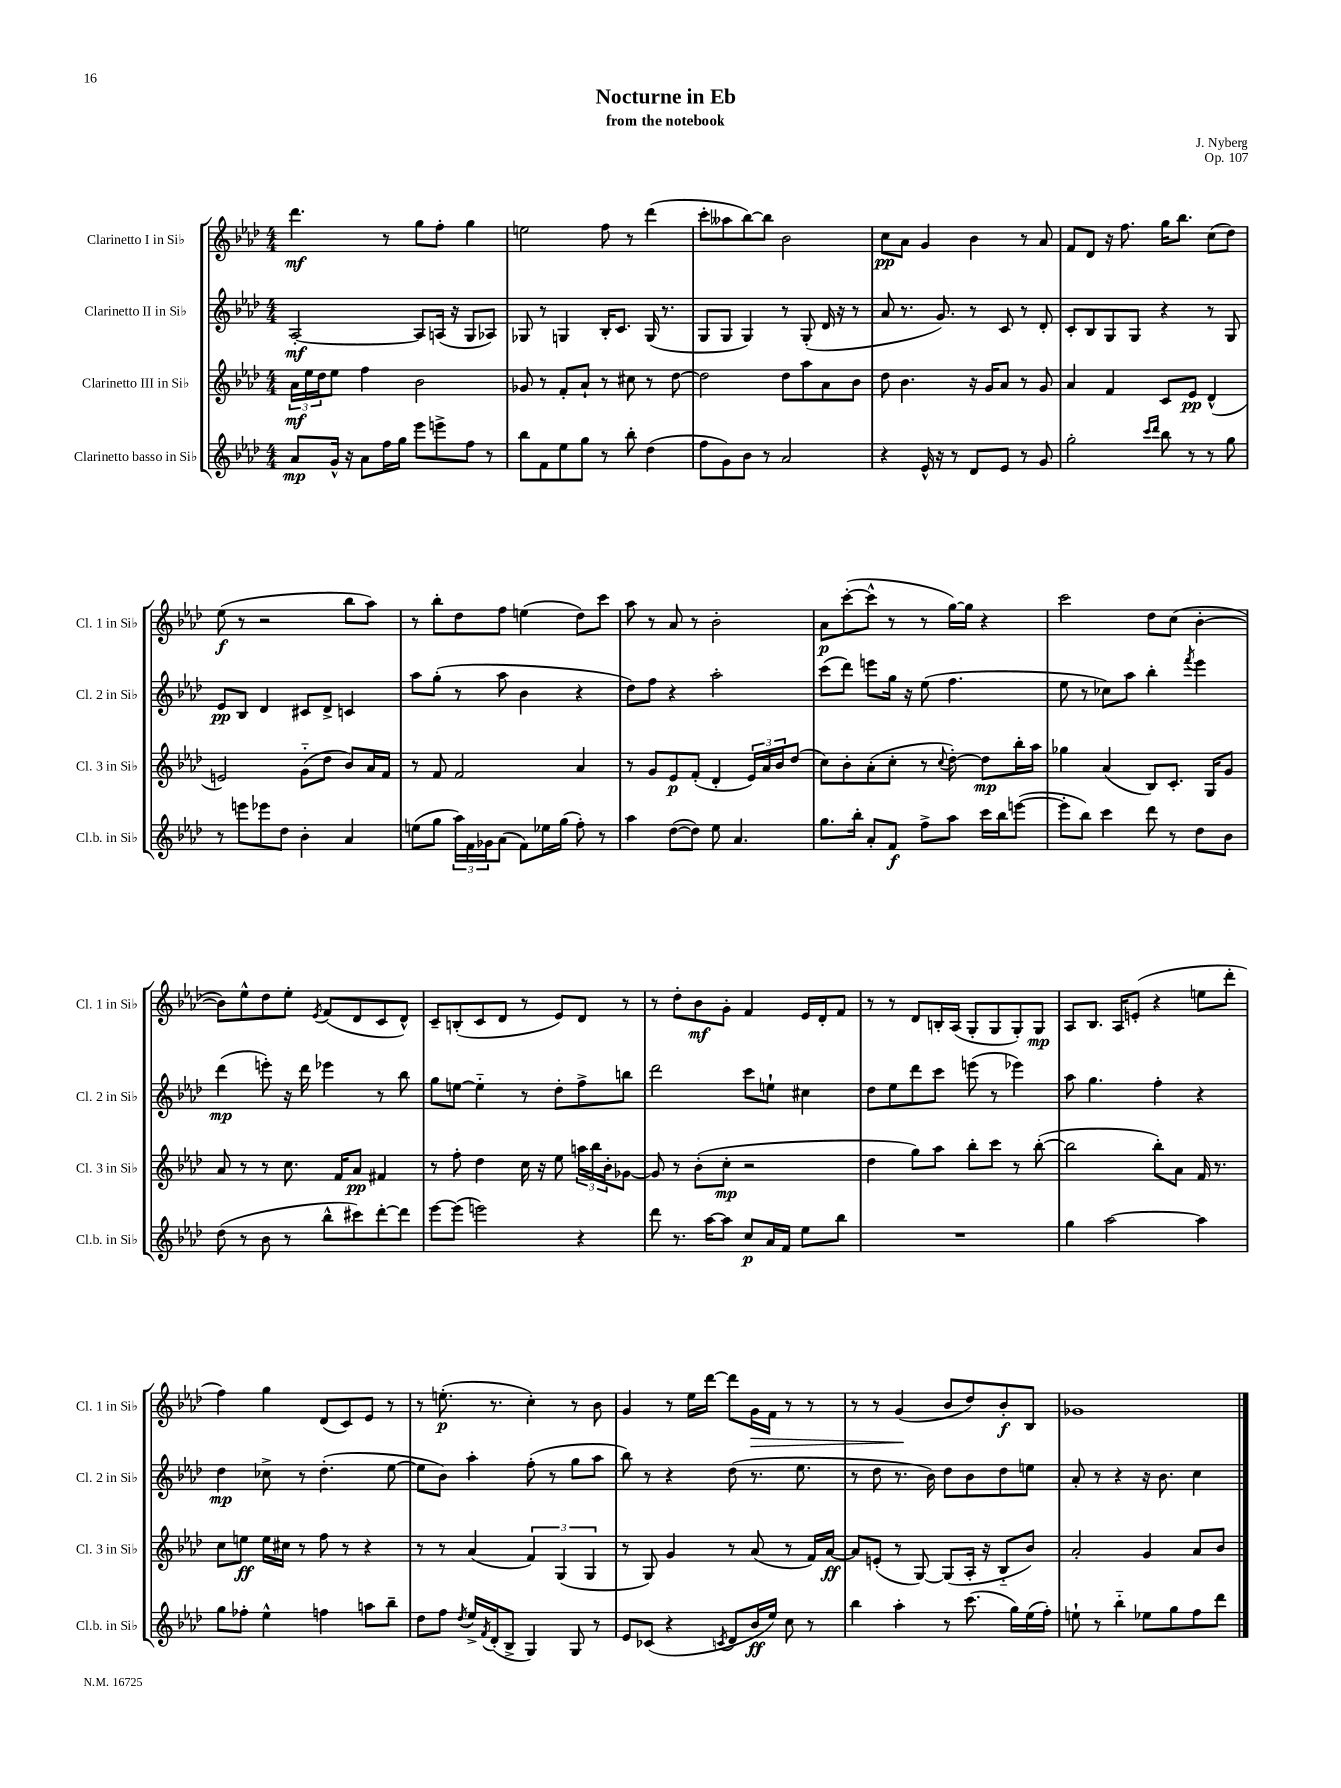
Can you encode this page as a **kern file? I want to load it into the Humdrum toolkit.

**kern	**kern	**kern	**kern
*staff4	*staff3	*staff2	*staff1
*clefG2	*clefG2	*clefG2	*clefG2
*k[b-e-a-d-]	*k[b-e-a-d-]	*k[b-e-a-d-]	*k[b-e-a-d-]
*M4/4	*M4/4	*M4/4	*M4/4
8a-	24a-	[2A-'	4.ddd-
.	24ee-	.	.
.	24dd-	.	.
16g^^	8ee-	.	.
16r	.	.	.
8a-	4ff	.	.
16ff	.	.	8r
16gg	.	.	.
8eee-	2b-	8A-]	8gg
8eee^	.	(16A	8ff'
.	.	16r	.
8ff	.	8G	4gg
8r	.	8A-)	.
=	=	=	=
8bb-	8g-	8G-	2ee
8f	8r	8r	.
8ee-	8f'	4G	.
8gg	8a-`	.	.
8r	8r	16B-'	8ff
.	.	8.c	.
8bb-'	8cc#	.	8r
(4dd-	8r	(16G	(4ddd-
.	.	8.r	.
.	[8dd-	.	.
=	=	=	=
8ff	2dd-]	8G	8ccc'
8g)	.	8G	8aa--
8b-	.	4G)	[8bb-)
8r	.	.	8bb-]
2a-	8dd-	8r	2b-
.	8aa-	(8G'	.
.	8a-	16d-	.
.	.	16r	.
.	8b-	8r	.
=	=	=	=
4r	8dd-	8a-	8cc
.	4.b-	8.r	8a-
16e-^^	.	.	4g
16r	.	8.g)	.
8r	.	.	.
8d-	16r	8r	4b-
.	16g	.	.
8e-	8a-	8c	.
8r	8r	8r	8r
8g	8g	8d-'	8a-
=	=	=	=
2gg'	4a-	8c'	8f
.	.	8B-	8d-
.	4f	8G	16r
.	.	.	8.ff
.	.	8G	.
16qqccc	.	.	.
16qqddd-	.	.	.
8bb-	8c	4r	16gg
.	.	.	8.bb-
8r	8e-	.	.
8r	(4d-^^	8r	(8cc
8gg	.	8G	8dd-)
=	=	=	=
8r	2e)	8e-	(8ee-
8eee	.	8B-	8r
8eee-	.	4d-	2r
8dd-	.	.	.
4b-'	(8g'~	8c#	.
.	8dd-	8d-^	.
4a-	8b-)	4c	8bb-
.	16a-	.	8aa-)
.	16f	.	.
=	=	=	=
(8ee	8r	8aa-	8r
8gg	8f	(8gg'	8bb-'
24aa-)	2f	8r	8dd-
24f	.	.	.
24g-	.	.	.
(8a-	.	8aa-	8ff
8f)	.	4b-	(4ee
16ee-	.	.	.
(16gg	.	.	.
8ff')	4a-	4r	8dd-)
8r	.	.	8ccc
=	=	=	=
4aa-	8r	8dd-)	8aa-
.	8g	8ff	8r
([8dd-	8e-	4r	8a-
8dd-])	(8f'	.	8r
8ee-	4d-'	2aa-'	2b-'
4.a-	.	.	.
.	24e-)	.	.
.	24a-	.	.
.	24b-	.	.
.	(8dd-	.	.
=	=	=	=
8.gg	8cc)	(8ccc	8a-
.	8b-'	8ddd-)	([8ccc'
16bb-'	.	.	.
8a-'	(8a-'	8eee	8ccc^^]
8f	8cc'	16gg	8r
.	.	16r	.
8ff^	8r	(8ee-	8r
.	8qqcc	.	.
8aa-	[8dd-')	4.ff	[16gg)
.	.	.	16gg]
16ccc	8dd-]	.	4r
16bb-	.	.	.
([8eee	16bb-'	.	.
.	16aa-	.	.
=	=	=	=
8eee']	4gg-	8ee-	2ccc
8bb-)	.	8r	.
4ccc	(4a-	8cc-)	.
.	.	8aa-	.
8ddd-	8B-)	4bb-'	8dd-
8r	8.c'	.	(8cc
.	.	8qfff	.
8dd-	.	4eee-	[4b-'
.	16G	.	.
8b-	8g	.	.
=	=	=	=
(8dd-	8a-	(4ddd-	8b-])
8r	8r	.	8ee-^^
8b-	8r	8eee')	8dd-
8r	8.cc	16r	8ee-'
.	.	16ddd-	.
.	.	.	8qe-
8bb-^^	.	4eee-	(8f
.	16f	.	.
8ccc#)	8a-	.	8d-
[8ddd-'	4f#	8r	8c
8ddd-]	.	8bb-	8d-^^)
=	=	=	=
[8eee-	8r	8gg	8c~
(8eee-]	8ff'	[8ee	(8B'
2eee)	4dd-	4ee'~]	8c
.	.	.	8d-
.	16cc	8r	8r
.	16r	.	.
.	8ee-	8dd-'	8e-)
4r	24aa	8ff^	8d-
.	24bb-	.	.
.	24b-'	.	.
.	[8g-	8bb	8r
=	=	=	=
8ddd-	8g-]	2ddd-	8r
8.r	8r	.	8dd-'
.	(8b-'	.	8b-
[16aa-	.	.	.
8aa-]	8cc'	.	8g'
8cc	2r	8ccc	4f
16a-	.	8ee`	.
16f	.	.	.
8ee-	.	4cc#	16e-
.	.	.	16d-'
8bb-	.	.	8f
=	=	=	=
1r	4dd-	8dd-	8r
.	.	8ee-	8r
.	8gg)	8ddd-	8d-
.	8aa-	8ccc	16B'
.	.	.	(16A-
.	8bb-'	(8eee	8G'
.	8ccc	8r	8G
.	8r	4eee-)	8G')
.	([8bb-'	.	8G
=	=	=	=
4gg	2bb-]	8aa-	8A-
.	.	4.gg	8.B-
[2aa-	.	.	.
.	.	.	16A-
.	.	.	(8e'
.	8bb-')	4ff'	4r
.	8a-	.	.
4aa-]	16f	4r	8ee
.	8.r	.	.
.	.	.	8ddd-'
=	=	=	=
8gg	8cc	4dd-	4ff)
8ff-'	8ee	.	.
4ee-^^	16ee	8cc-^	4gg
.	16cc#	.	.
.	8r	8r	.
4ff	8ff	(4.dd-'	(8d-
.	8r	.	8c)
8aa	4r	.	8e-
8bb-~	.	[8ee-	8r
=	=	=	=
8dd-	8r	8ee-]	8r
8ff	8r	8b-)	(8.ee'
8qdd-	.	.	.
16ee-^	(4a-	4aa-'	.
8qf	.	.	.
(16d-'	.	.	8.r
8B-^	.	.	.
4G)	6f)	(8ff'	4cc')
.	.	8r	.
.	(6G	.	.
8G	.	8gg	8r
.	6G	.	.
8r	.	8aa-	8b-
=	=	=	=
8e-	8r	8bb-)	4g
(8c-	8G)	8r	.
4r	4g	4r	8r
.	.	.	16ee-
.	.	.	[16ddd-
8qc	.	.	.
8d-	8r	(8dd-	8ddd-]
16b-	(8a-	8.r	16g
16ee-)	.	.	16f
8cc	8r	.	8r
.	.	8.ee-	.
8r	16f)	.	8r
.	[16a-	.	.
=	=	=	=
4bb-	8a-]	8r	8r
.	(8e'	8dd-	8r
4aa-'	8r	8.r	(4g
.	[8G)	.	.
.	.	16b-)	.
8r	(8G]	8dd-	8b-
(8.ccc	16A-'	8b-	8dd-)
.	16r	.	.
.	8B-'~	8dd-	8b-'
16gg)	.	.	.
(16ee-	8b-)	8ee	8B-
16ff')	.	.	.
=	=	=	=
8ee`	2a-'	8a-'	1g-
8r	.	8r	.
4bb-'~	.	4r	.
8ee-	4g	16r	.
.	.	8.b-	.
8gg	.	.	.
8ff	8a-	4cc	.
8ddd-	8b-	.	.
==	==	==	==
*-	*-	*-	*-
